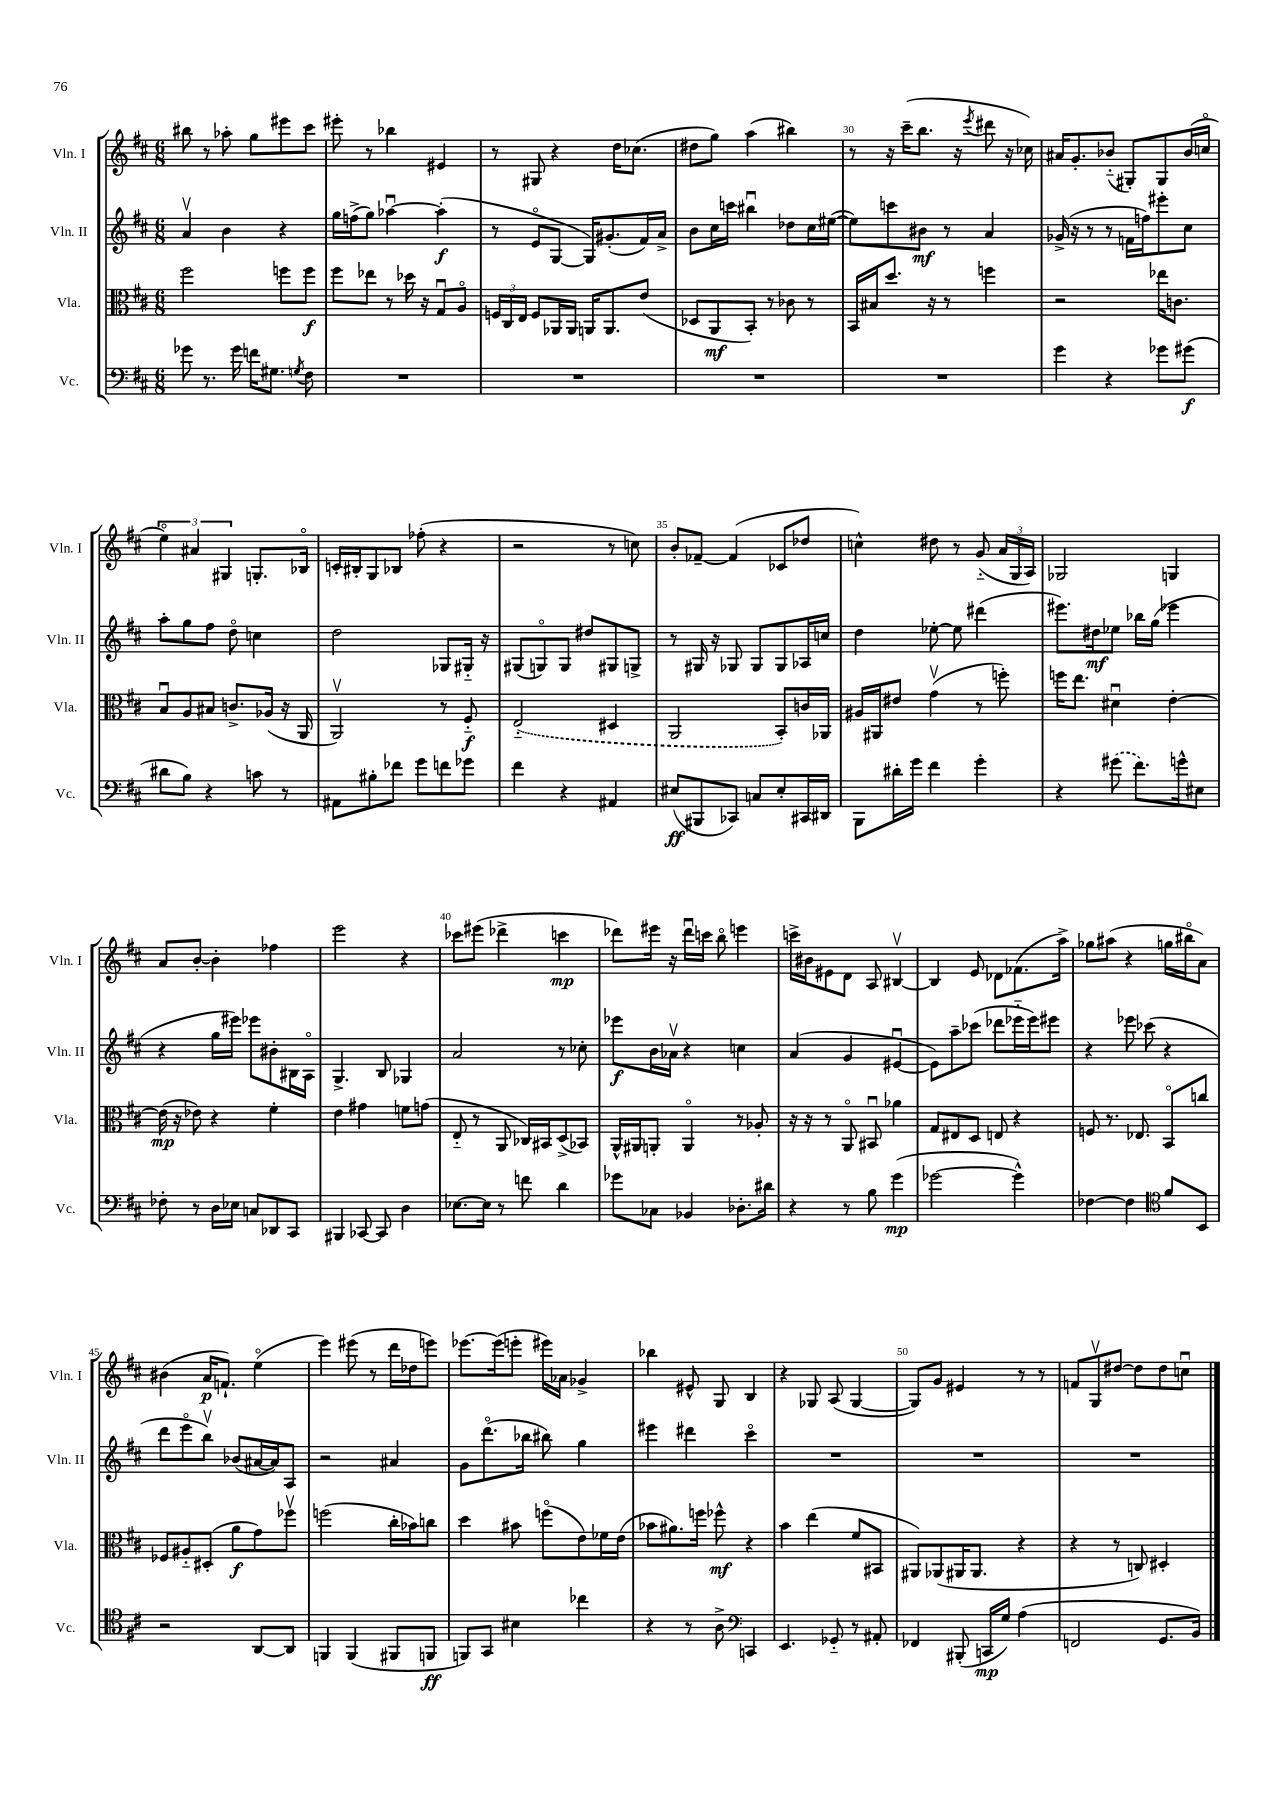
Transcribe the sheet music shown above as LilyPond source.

<<
\new StaffGroup <<
\new Staff = "s0" \with { instrumentName = "Vln. I" shortInstrumentName = "Vln. I" } {
    \clef treble \key d \major \numericTimeSignature \time 6/8
    \autoBeamOff bis''8 r8 aes''8-. g''8[ eis'''8 cis'''8] |
    eis'''8-. r8 bes''4 eis'4 |
    r8 gis8 r4 d''16[ ces''8.]( |
    dis''8[ g''8]) a''4( bis''4) |
    r8 r16 cis'''16[--( b''8.] r16 \acciaccatura { e'''8 } dis'''8 r16 ces''16) |
    ais'16[ g'8.-. bes'8]-_( gis8[-.) gis8 bes'16( c''16]\flageolet |
    \tuplet 3/2 { e''4\flageolet) ais'4 gis4 } g8.[-. bes16]\flageolet |
    c'16[-. bis16-. g8 bes8] fes''8-.( r4 |
    r2 r8 c''8) |
    b'8[-. fes'8]~-- fes'4( ces'8[ des''8] |
    c''4-^) dis''8 r8 g'8-_( \tuplet 3/2 { a'16[ g16 a16]) } |
    ges2 g4 |
    a'8[ b'8]~-. b'4-. fes''4 |
    e'''2 r4 |
    ces'''8[ eis'''8]( des'''4-> c'''4\mp |
    des'''8[) eis'''16] r16 des'''16[\downbow c'''16] b''8\flageolet e'''4 |
    c'''16[-> bis'16 eis'8 d'8] a8 bis4~\upbow |
    bis4 e'8 des'8[ fes'8.( a''16]->) |
    ges''8[ ais''8]( r4 g''16[ bis''16\flageolet a'8]) |
    bis'4( a'16[\p f'8.]-!) e''4\flageolet( |
    e'''4) eis'''8( r8 d'''16[ des''16 e'''8]) |
    ees'''8.[~ ees'''16( e'''8]-. eis'''16[) aes'16] ges'4-> |
    bes''4 eis'8-^ g8 b4 |
    r4 ges8 a8( ges4~ |
    ges8[) g'8] eis'4 r8 r8 |
    f'8[ g8\upbow dis''8]~ dis''8[ dis''8 c''8]\downbow \bar "|." |
}
\new Staff = "s1" \with { instrumentName = "Vln. II" shortInstrumentName = "Vln. II" } {
    \clef treble \key d \major \numericTimeSignature \time 6/8
    \autoBeamOff a'4\upbow b'4 r4 |
    g''16[ f''16->( g''8]) aes''4~\downbow aes''4-.\f( |
    r8 e'8[\flageolet g8]~ g16[) gis'8.-.( fis'16) a'16]-> |
    b'8[ cis''16 c'''16] bis''4\downbow des''8[ cis''16 eis''16]~( |
    eis''8[) c'''8 bis'8]\mf r8 a'4 |
    ges'16->( r16 r8 r8 f'16[ f''16) eis'''8-. cis''8] |
    a''8[-. g''8 fis''8] d''8\flageolet c''4 |
    d''2 ges8[ gis16]-_ r16 |
    gis8[( g8\flageolet) g8] dis''8[ gis8 g8]-> |
    r8 gis16 r16 ges8 ges8[ ges8 aes16 c''16] |
    d''4 ees''8~-. ees''8 dis'''4( |
    eis'''8.[) dis''16\mf ees''8] bes''16[ g''16]( ees'''4 |
    r4 g''16[ eis'''16]) ees'''8[ bis'8-. bis16 a16]\flageolet |
    g4.-> b8 ges4 |
    a'2 r8 ces''8-. |
    ees'''8[\f b'16 aes'16]\upbow r4 c''4 |
    a'4( g'4 eis'4~\downbow |
    eis'8[) a''8-- ces'''8]( des'''8[ ees'''16-_ ees'''16) eis'''8] |
    r4 ees'''8 ces'''8( r4 |
    d'''8[ e'''8\flageolet b''8]\upbow) bes'8[( ais'16~ ais'16) a8] |
    r2 ais'4 |
    g'8[ d'''8.\flageolet( bes''16] bis''8) g''4 |
    eis'''4 dis'''4 cis'''4\flageolet |
    R2. |
    R2. |
    R2. \bar "|." |
}
\new Staff = "s2" \with { instrumentName = "Vla." shortInstrumentName = "Vla." } {
    \clef alto \key d \major \numericTimeSignature \time 6/8
    \autoBeamOff fis''2 f''8[ f''8]\f |
    fis''8[ ees''8] r8 des''16 r16 g8[\downbow a8]\flageolet |
    \tuplet 3/2 { f16[ cis16 e16] } f8[ aes,16 aes,16] a,16[ a,8. e'8]( |
    des8[ a,8\mf b,8]-.) r8 ces'8 r8 |
    b,16[ bis16 d''8.] r16 r8 f''4 |
    r2 ees''16[ c'8.] |
    b8[\downbow a8 bis8] c'8.[-> aes16]( r16 a,16 |
    a,2\upbow) r8 fis8-_\f |
    \once \slurDashed e2-_( dis4 |
    a,2 b,8[-.) c'16 aes,16] |
    ais16[ ais,16 eis'8] g'4\upbow( r8 f''8-.) |
    f''16[ e''8.] dis'4\downbow e'4~-. |
    e'16\mp( r16 ees'8) r4 fis'4-. |
    e'4 gis'4 f'8[ g'8]( |
    e8-_ r8 a,8 ces16[) bis,16 d8->( bes,8]) |
    a,16[-^ ais,16 a,8]-. a,4\flageolet r8 aes8-. |
    r16 r16 r8 a,8\flageolet bis,8\downbow aes'4 |
    g8[ eis8 d8] e8 r4 |
    f8 r8. ees8. b,8[\flageolet c''8] |
    fes8[ ais8-_ dis8]-.( a'8[\f g'8) fes''8]\upbow |
    f''2( cis''16[-. bes'16) c''8] |
    d''4 bis'8 f''8[\flageolet( e'8) fes'16 e'16]( |
    bes'8[ ais'8.) f''16] fes''8-^\mf r4 |
    b'4 e''4( fis'8[ bis,8] |
    ais,8[) aes,8( ais,16 ais,8.] r4 |
    r4 r8 c8) dis4-. \bar "|." |
}
\new Staff = "s3" \with { instrumentName = "Vc." shortInstrumentName = "Vc." } {
    \clef bass \key d \major \numericTimeSignature \time 6/8
    \autoBeamOff ges'8 r8. ges'16 f'16[ gis8.] \acciaccatura { g8 } fis8 |
    R2. |
    R2. |
    R2. |
    R2. |
    g'4 r4 ges'8[ gis'8]\f( |
    dis'8[ b8]) r4 c'8 r8 |
    ais,8[ bis8-. fes'8] g'8[ f'8 ges'8] |
    fis'4 r4 ais,4 |
    eis8[\ff( bis,,8 ces,8]) c8[ eis8-. cis,16 dis,16] |
    b,,8[ dis'16-. g'16] fis'4 g'4-. |
    r4 \once \slurDashed gis'8( fis'8.[) g'16-^ eis8] |
    fes8-. r8 d16[ ees16] c8[ des,8 cis,8] |
    bis,,4 ces,8~ ces,8 d4 |
    ees8.[~ ees16] r8 f'8 d'4 |
    ges'8[ ces8] bes,4 des8.[-. dis'16] |
    r4 r8 b8 g'4\mp( |
    ges'2~ ges'4-^) |
    fes4~ fes4 \clef tenor fis'8[ b,8] |
    r2 a,8[~ a,8] |
    f,4 f,4( fis,8[ f,8]\ff |
    f,8[) g,8] bis4 ces''4 |
    r4 r8 a8-> \clef bass c,4 |
    e,4. ges,8-_ r8 ais,8-. |
    fes,4 bis,,8-.( c,16[\mp g16]) a4( |
    f,2 g,8.[ b,16]) \bar "|." |
}
>>
>>
\layout { \context { \Score currentBarNumber = #26 \override BarNumber.break-visibility = ##(#f #t #t) barNumberVisibility = #(every-nth-bar-number-visible 5) } }
